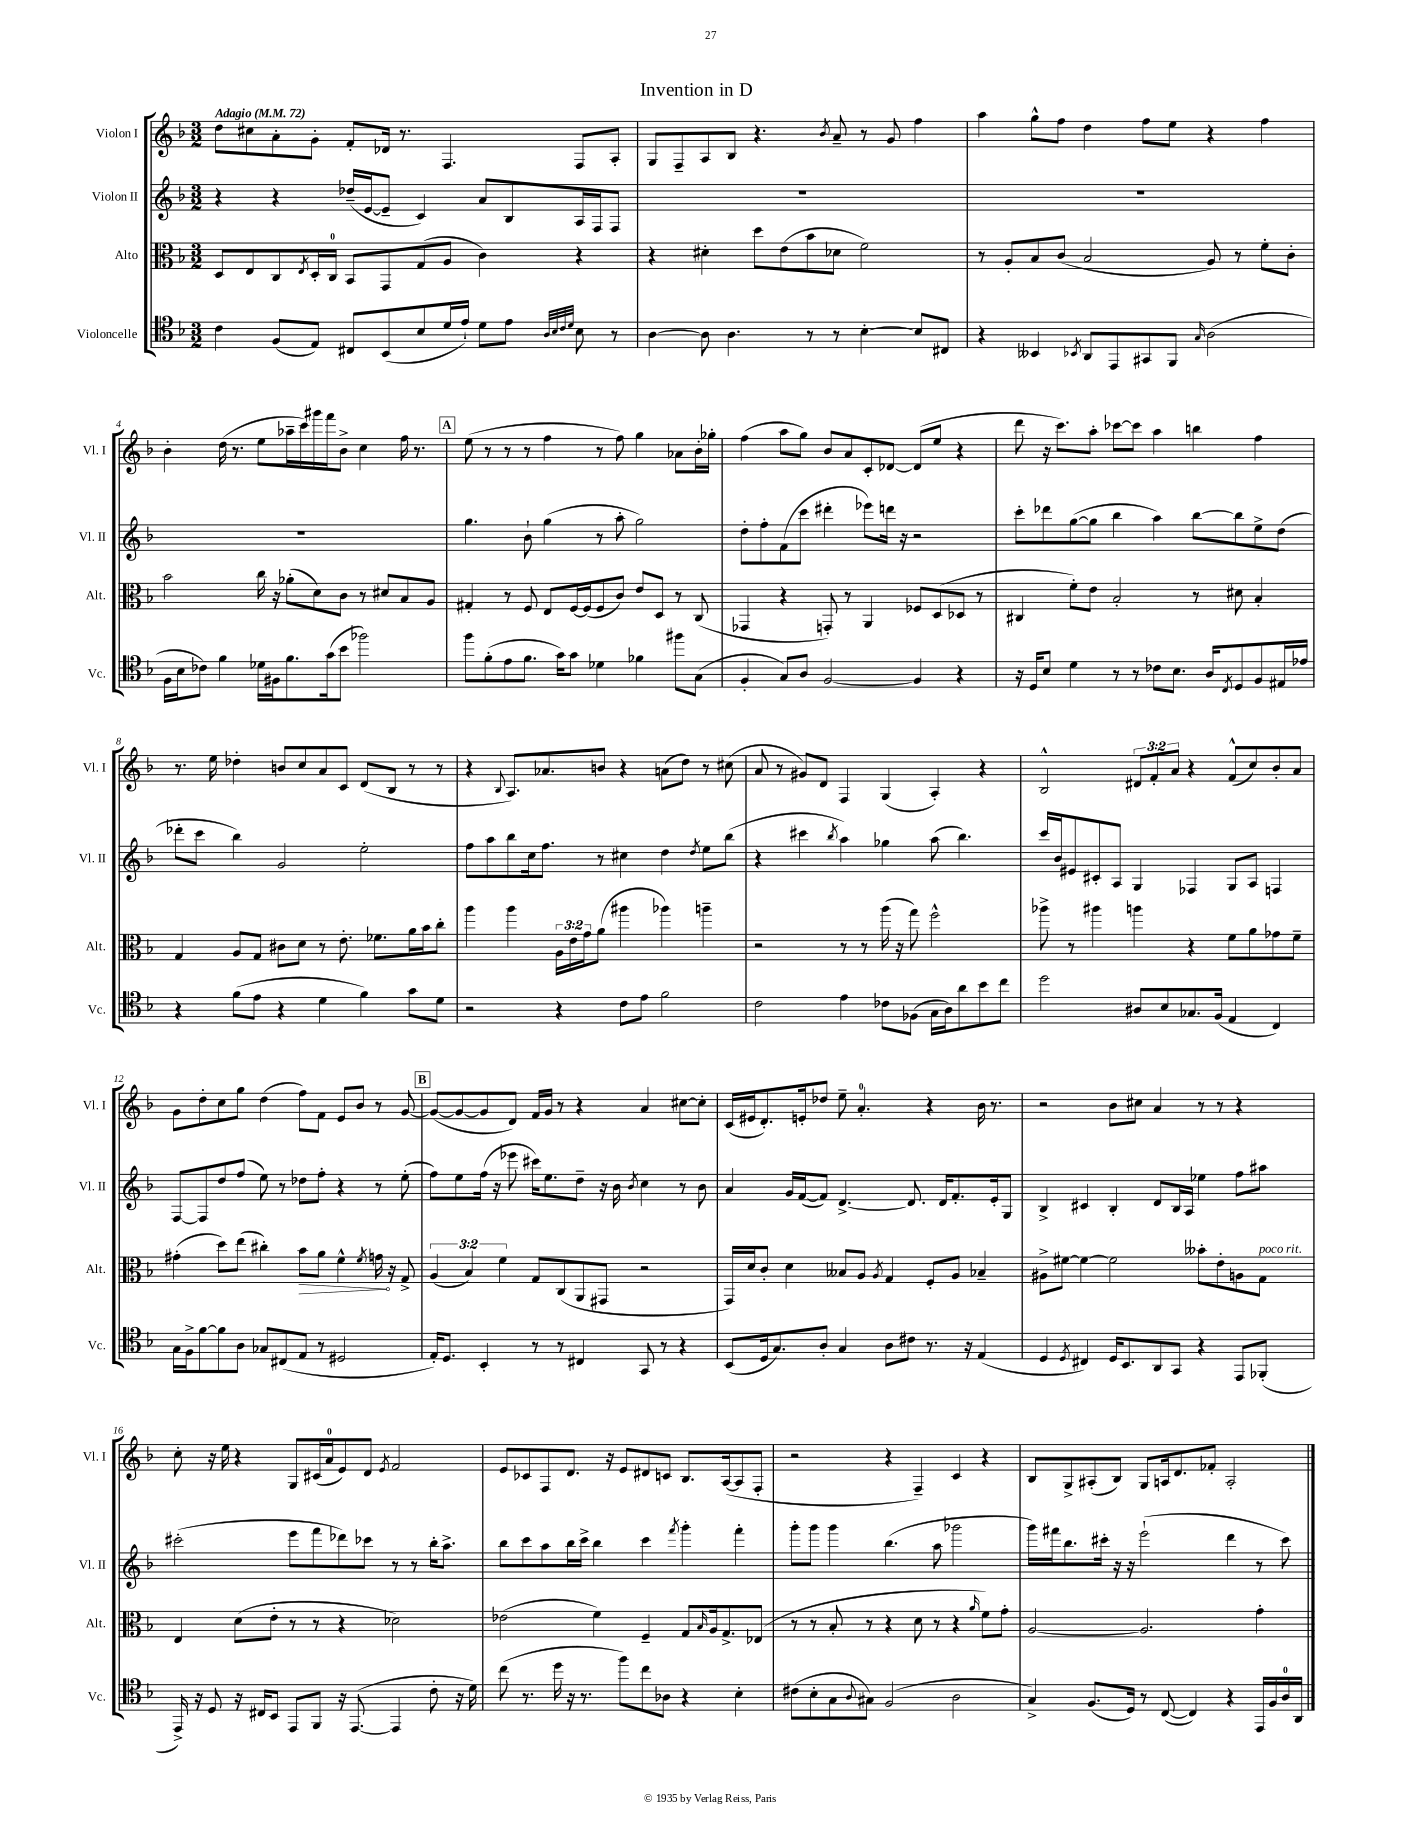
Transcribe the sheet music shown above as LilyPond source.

\header { title = "Invention in D" }
<<
\new StaffGroup <<
\new Staff = "s0" \with { instrumentName = "Violon I" shortInstrumentName = "Vl. I" } {
    \clef treble \key f \major \numericTimeSignature \time 3/2 \override Staff.TupletNumber.text = #tuplet-number::calc-fraction-text \tempo "Adagio" 4 = 72
    d''8 cis''8 a'8-. g'8-. f'8-. des'16 r8. f4. f8 a8-. |
    g8 f8-- a8 bes8 r4. \acciaccatura { bes'8 } a'8-- r8 g'8 f''4 |
    a''4 g''8-^ f''8 d''4 f''8 e''8 r4 f''4 |
    bes'4-. d''16( r8. e''8 aes''16-- c'''16) gis'''16 f'''16 bes'8-> c''4 f''16 r8. |
    \mark \markup { \box "A" } e''8( r8 r8 r8 f''4 r8 f''8) g''4 aes'8 bes'16-. ges''16-. |
    f''4( a''8 g''8) bes'8 a'8 c'8-. des'8~ des'8( e''8 r4 |
    d'''8 r16 c'''8.) a''8-. ces'''8~ ces'''8 a''4 b''4 f''4 |
    r8. e''16 des''4-. b'8 c''8 a'8 c'8 d'8( bes8 r8 r8 |
    r4 \appoggiatura { bes8 } a8.) aes'8. b'8 r4 a'8( d''8) r8 cis''8( |
    a'8 r8 gis'8) d'8 f4 g4( a4-.) r4 |
    bes2-^ \tuplet 3/2 { dis'8 f'8-. a'8 } r4 f'8-^( c''8) bes'8-. a'8 |
    g'8 d''8-. c''8 g''8 d''4( f''8) f'8 e'8 bes'8 r8 g'8~ |
    \mark \markup { \box "B" } g'8~( g'8~ g'8 d'8) f'16 g'16 r8 r4 a'4 cis''8~ cis''8-. |
    c'16( eis'16 d'8.-.) e'16-. des''8 e''8-- a'4.-0-. r4 bes'16 r8. |
    r2 bes'8 cis''8 a'4 r8 r8 r4 |
    c''8-. r16 e''16 r4 g8 cis'16( a'16-0 e'8) d'8 \acciaccatura { e'8 } f'2 |
    e'8 ces'8 f8 d'8. r16 e'8 dis'8 c'8 bes8. a16~( a8 f8-. |
    r2 r4 f4--) c'4 r4 |
    bes8 g8-> ais8-.( bes8) g8 a16 d'8. fes'8-. a2-. \bar "|." |
}
\new Staff = "s1" \with { instrumentName = "Violon II" shortInstrumentName = "Vl. II" } {
    \clef treble \key f \major \numericTimeSignature \time 3/2
    r4 r4 des''16--( e'16~ e'8-- c'4) a'8 bes8 a16 f16 f8 |
    R1. |
    R1. |
    R1. |
    \mark \markup { \box "A" } g''4. bes'8-! g''4( r8 a''8-. g''2) |
    d''8-. f''8-. f'8( c'''8 dis'''4-. ees'''8) d'''16 r16 r2 |
    c'''8-. des'''8 g''8~( g''8 bes''4 a''4) bes''8~ bes''8 e''8-> d''8( |
    des'''8-. c'''8 bes''4) g'2 e''2-. |
    f''8 a''8 bes''8 c''16 f''8. r8 cis''4 d''4 \acciaccatura { d''8 } e''8 bes''8( |
    r4 cis'''4 \acciaccatura { bes''8 } a''4) ges''4 a''8( bes''4.) |
    c'''16 bes'16 eis'8 cis'8-. a8 g4 fes4 g8 a8 f4 |
    f8~ f8 d''8 f''8( e''8) r8 des''8 f''8-. r4 r8 e''8-.( |
    \mark \markup { \box "B" } f''8) e''8 f''16( r16 ees'''8 cis'''16) e''8. d''8-- r16 bes'16 \acciaccatura { bes'8 } c''4 r8 bes'8 |
    a'4 g'16 f'16~( f'8) d'4.~-> d'8. d'16 f'8.-. e'16-. g8 |
    bes4-> cis'4 bes4-. d'8 bes16 a16 ees''4 f''8 ais''8 |
    cis'''2-.( e'''8 f'''8 des'''8) ces'''8 r8 r8 bes''16-. a''8.-> |
    bes''8 c'''8 a''8 bes''16 c'''16-> bes''4 c'''4 \acciaccatura { f'''8 } g'''4-. f'''4-. |
    g'''8-. g'''8 g'''4 bes''4.( a''8 ges'''2 |
    g'''16) fis'''16 bes''8. cis'''16-. r16 r16 e'''2-!( d'''4 r8 cis'''8) \bar "|." |
}
\new Staff = "s2" \with { instrumentName = "Alto" shortInstrumentName = "Alt." } {
    \clef alto \key f \major \numericTimeSignature \time 3/2 \override Staff.TupletNumber.text = #tuplet-number::calc-fraction-text
    d8 e8 c8 \acciaccatura { e8 } d16-. c16-0 bes,8 g,8 g8( a8 c'4) r4 |
    r4 dis'4-. d''8 e'8( bes'8 des'8 f'2) |
    r8 a8-. bes8 c'8( bes2 a8) r8 f'8-. c'8-. |
    bes'2 c''16 r16 aes'8-.( d'8) c'8 r8 dis'8 bes8 a8 |
    \mark \markup { \box "A" } gis4-. r8 f8 e8 f16~ f16( f8 c'8) e'8 d8 r8 c8( |
    ges,4 r4 g,8-.) r8 a,4 fes8 d8( des8 r8 |
    cis4 f'8-.) e'8 bes2-. r8 dis'8 bes4-. |
    g4 a8 g8 cis'8 d'8 r8 e'8.-. fes'8. a'16 bes'16 c''8-. |
    a''4 a''4 \tuplet 3/2 { a16 e'16 g'16 } a'8( ais''4 aes''4) a''4-- |
    r2 r8 r8 a''16( r16 g''8) f''2-^ |
    aes''8-> r8 ais''4 a''4 r4 f'8 a'8 ges'8 f'8-- |
    gis'4-.( d''8) e''8( cis''4-.) \once \override Hairpin.circled-tip = ##t bes'8\> a'8 f'4-^ \acciaccatura { f'8 } g'16\! r16 g8-> |
    \mark \markup { \box "B" } \tuplet 3/2 { a4( bes4) f'4 } g8 c8( a,8 gis,8 r2 |
    g,16) d'16 c'8-. d'4 beses8 a8 \acciaccatura { a8 } g4 f8-. a8 bes4-- |
    ais8-> fis'8~ fis'4~ fis'2 beses'8-. e'8-. a8 g8^\markup { \italic "poco rit." } |
    e4 d'8( e'8-. r8 r8 r4 des'2) |
    ees'2( f'4) f4-- g8 \grace { bes16 } a16 g8.-> ees8( |
    r8 r8 bes8-. r8 r4 d'8 r8 r4 \grace { a'16 } f'8) g'8-. |
    a2~ a2. g'4-. \bar "|." |
}
\new Staff = "s3" \with { instrumentName = "Violoncelle" shortInstrumentName = "Vc." } {
    \clef tenor \key f \major \numericTimeSignature \time 3/2
    c'4 f8( e8) cis8 bes,8( bes8 d'16 e'16-!) d'8 e'8 \grace { a32 bes32 c'32 d'32 } bes8 r8 |
    a4~ a8 a4. r8 r8 bes4~-. bes8 cis8 |
    r4 beses,4 \acciaccatura { bes,8 } a,8 e,8 gis,8 f,8 \grace { g16 } a2( |
    f16 bes16 ces'8) f'4 des'16 fis16 f'8. g'16( bes'8 fes''2) |
    \mark \markup { \box "A" } f''8 f'8-.( e'8 f'8. g'16) g'8 des'4 fes'4 fis''8 g8( |
    f4-. g8) a8 f2~ f4 r4 |
    r16 d16 bes8 d'4 r8 r8 ces'8 bes8. a16 \acciaccatura { c8 } d8 f8 eis16 ees'16 |
    r4 f'8( e'8 r4 d'4 f'4) g'8 d'8 |
    r2 r4 c'8 e'8 f'2 |
    c'2 e'4 ces'8 fes8( g16 a16) a'8 bes'8 c''8 |
    d''2 ais8 bes8 ges8. f16( e4 c4) |
    g16 f16-> f'8~ f'8 a8 ges8 cis8( e8 r8 dis2 |
    \mark \markup { \box "B" } e16-.) d8. bes,4-. r8 r8 cis4 g,8 r8 r4 |
    bes,8( d16 g8.) a8-. g4 a8 cis'8 r8. r16 e4( |
    d4 \acciaccatura { d8 } cis4) d16 bes,8. a,8 g,8 r4 e,8 fes,8-.( |
    e,16->) r16 d8 r16 cis16 bes,8 e,8 f,8 r16 e,8.~( e,4 c'8-. r16 d'16) |
    c''8( r8. d''16 r16 r8. f''8) c''8 aes8 r4 bes4-. |
    cis'8( bes8-. g8 \appoggiatura { a8 } gis8) f2( a2 |
    g4->) f8.( d16) r8 c8~( c4) r4 e,16 f16 a16-0 a,16 \bar "|." |
}
>>
>>
